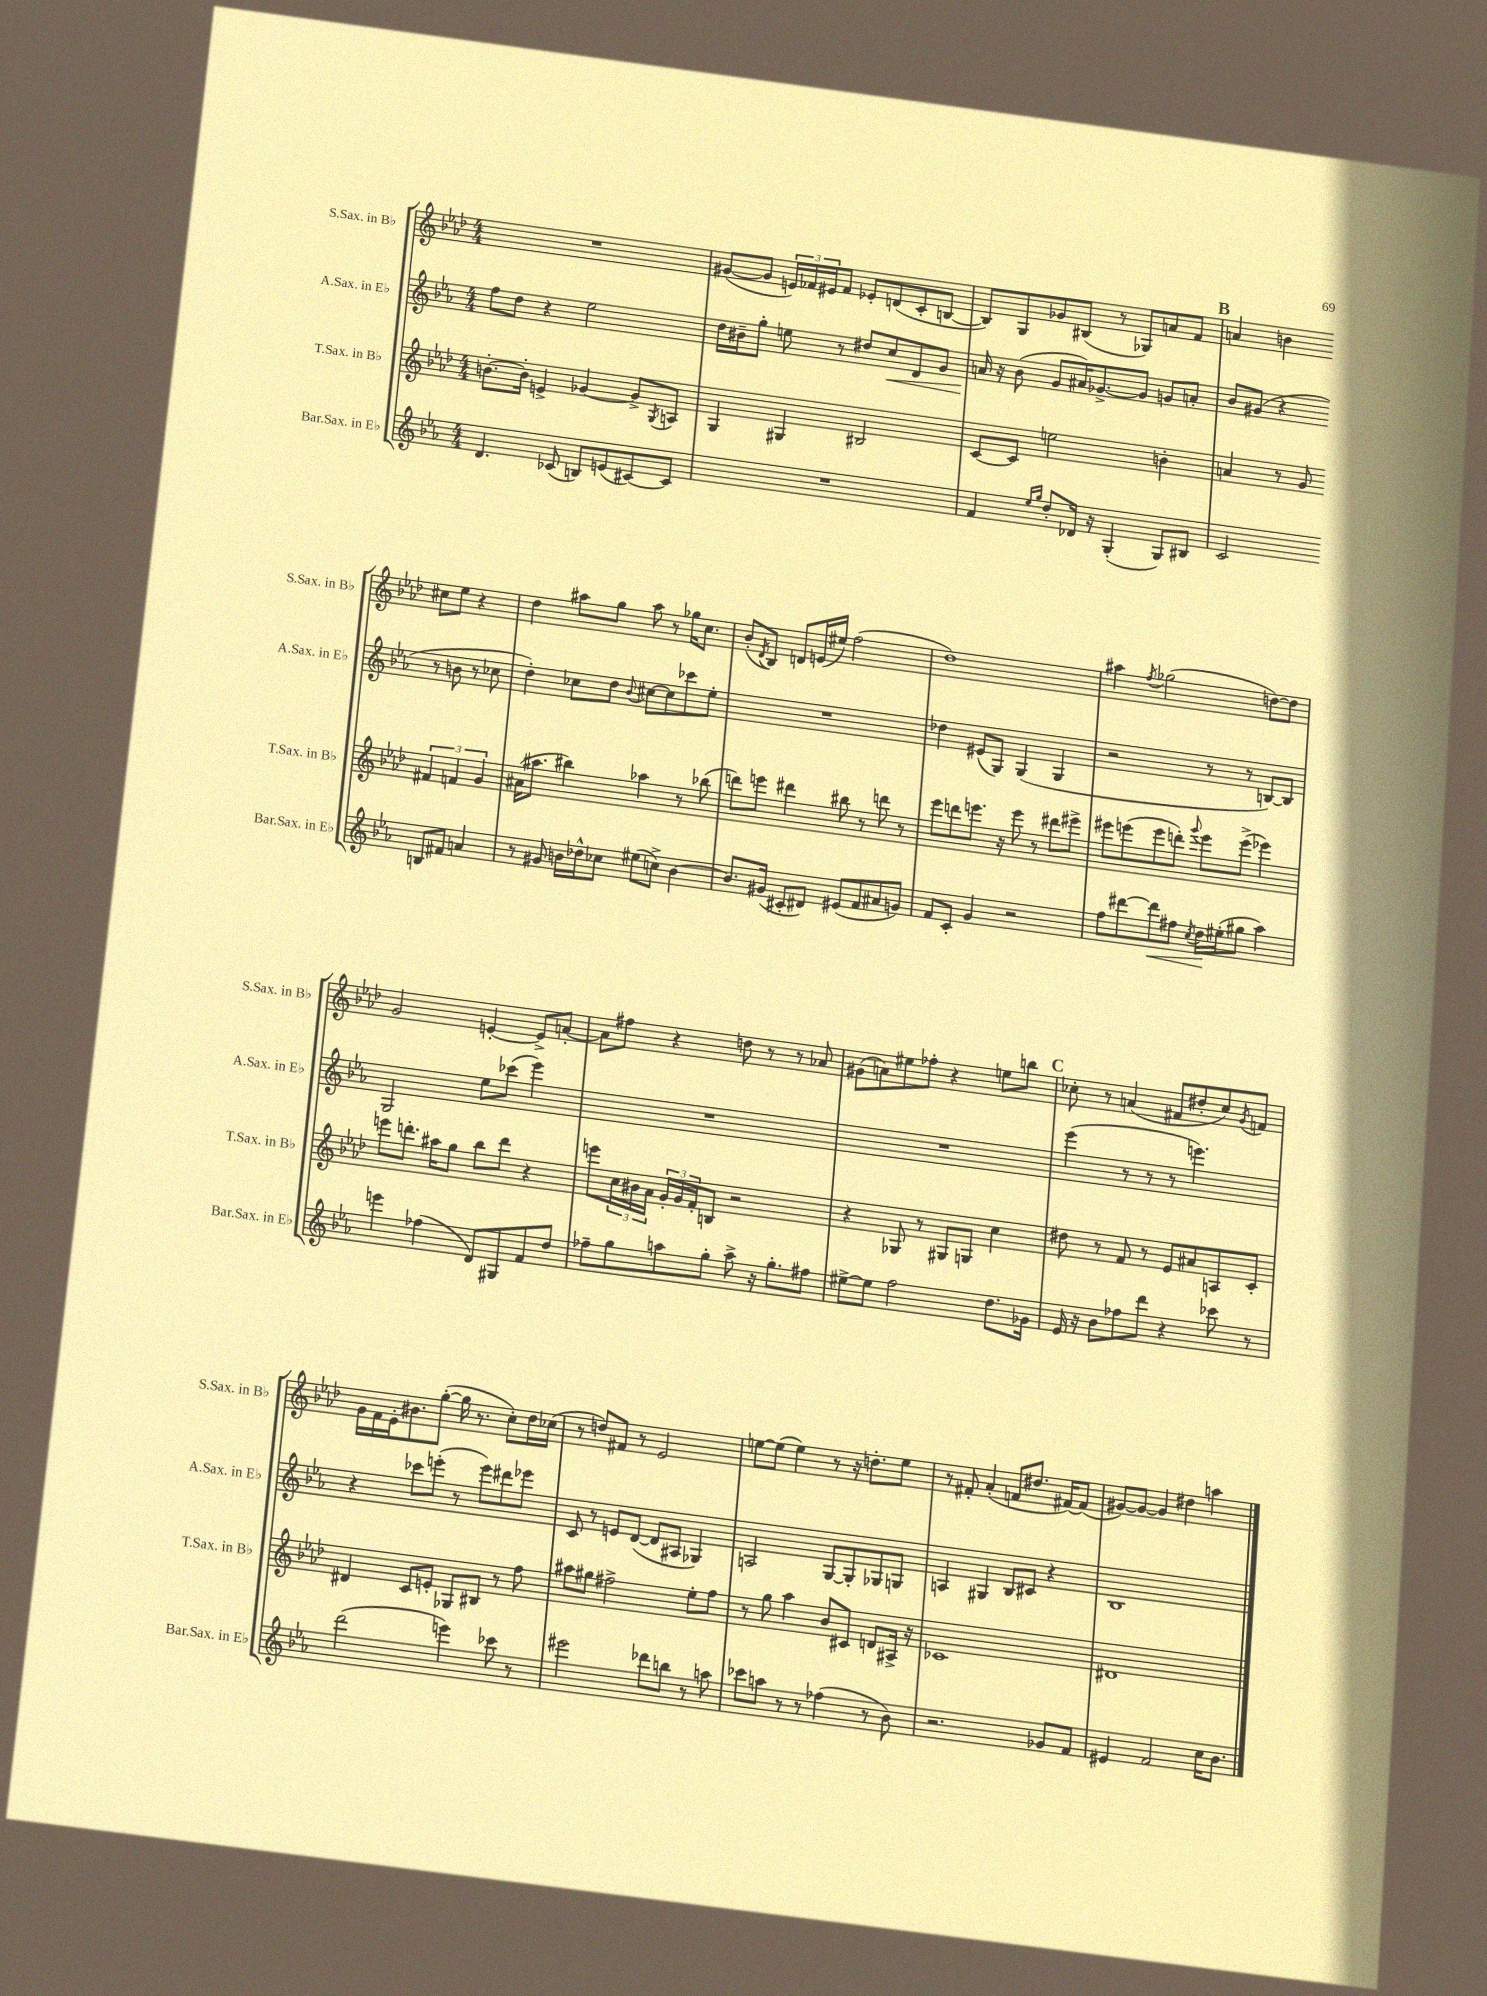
<<
\new StaffGroup <<
\new Staff = "s0" \with { instrumentName = "S.Sax. in Bb" shortInstrumentName = "S.Sax. in Bb" } {
    \clef treble \key aes \major \numericTimeSignature \time 4/4
    R1 |
    gis'8~( gis'8 \tuplet 3/2 { e'16) fes'16 eis'16 } fes'8 ees'8-. d'8( c'8-. b8~ |
    b8) g8 ges'8 bis8( r8 ges8) a'8 f'8 |
    \mark \markup { \bold "B" } a'4 b'4 cis''8 ees''8 r4 |
    des''4 ais''8 g''8 ais''8 r8 ges''16 c''8. |
    bes'8-.( \acciaccatura { des'8 } bes8) d'8 e'16( eis''16) f''2( |
    des''1) |
    ais''4 \acciaccatura { f''8 } ges''2( d''8~) d''8 |
    g'2 e'4~-. e'8-> a'8~-. |
    a'8 fis''8 r4 d''8 r8 r8 aes'8 |
    gis'8( a'8) eis''8 fes''8-. r4 e''8 b''8 |
    \mark \markup { \bold "C" } ces''8-. r8 a'4( fis'8 dis''8-. ces''8) \acciaccatura { g'8 } f'8 |
    g'16 f'16 ees'16-. bis'8. g''8~-.( g''16 r8. c''8-.) des''16 ces''16( |
    r8 d''8) fis'8 r8 ees'2 |
    e''8~ e''8( e''4) r8 r16 d''8.-. e''8 |
    r8 fis'8-. aes'4-.( f'8 dis''8. fis'16~) fis'8( |
    gis'8~) gis'8~ gis'4 dis''4 a''4 \bar "|." |
}
\new Staff = "s1" \with { instrumentName = "A.Sax. in Eb" shortInstrumentName = "A.Sax. in Eb" } {
    \clef treble \key ees \major \numericTimeSignature \time 4/4
    f''8 d''8 r4 ees''2 |
    d''16 bis'16-- g''8-. e''8 r8 dis''8 c''8\< d'8 g'8 |
    a'16\! r16 bes'8( g'8 ais'16) ges'8.~-> ges'8 g'8 a'8-. |
    \mark \markup { \bold "B" } bes'8 gis'8( r4 r8 b'8 r8 ces''8 |
    d''4-.) ces''8 d''8 \appoggiatura { bes'8 } cis''8~ cis''8 ces'''8 ees''8-. |
    R1 |
    des''4 eis'8( g8) g4( g4 |
    r2 r8 r8 b8~) b8 |
    g2 ees''8 ces'''8( ees'''4) |
    R1 |
    R1 |
    \mark \markup { \bold "C" } ees'''4( r8 r8 r8 e'''4.) |
    r4 ces'''8 e'''8-.( r8 e'''8) dis'''8 ees'''8 |
    c'8 r8 e'8 d'8~( d'8 ais8 ges4) |
    a2 g8~ g8-. ges8 g8 |
    a4 gis4 bes8 cis'8 r4 |
    bes1 \bar "|." |
}
\new Staff = "s2" \with { instrumentName = "T.Sax. in Bb" shortInstrumentName = "T.Sax. in Bb" } {
    \clef treble \key aes \major \numericTimeSignature \time 4/4
    b'8.~-. b'16-. e'4-> ges'4~ ges'8-> \acciaccatura { g8 } a8 |
    g4 gis4 bis2 |
    c'8~ c'8 e''2 b'4-. |
    \mark \markup { \bold "B" } a'4 r8 g'8 \tuplet 3/2 { fis'4 f'4 g'4 } |
    ais'16( ais''8. bis''4) aes''4 r8 bes''8( |
    d'''8) e'''8 dis'''4 bis''8 r8 d'''8 r8 |
    ees'''8 d'''8 e'''8. r16 e'''8 r8 dis'''8 eis'''8-> |
    eis'''8 e'''8( e'''8 d'''8-.) \appoggiatura { g'''8 } e'''8 e'''8->( ees'''4) |
    e'''8 d'''8.-. ais''16 g''8 bes''8 d'''8 r4 |
    e'''8 \tuplet 3/2 { c''16 bis'16 aes'16 } \tuplet 3/2 { g'16-. g'16 f'16-. } b8 r2 |
    r4 ges8 r8 gis8 g8 c''4 |
    \mark \markup { \bold "C" } dis''8 r8 f'8 r8 ees'8 ais'8 a8 c'8-. |
    dis'4 c'8 e'8-. ges8 bis8 r8 f''8 |
    ais''8 gis''8 fis''2-> ees''8-. fis''8 |
    r8 g''8 aes''4 bes'8 cis'8 d'8 ais16-> r16 |
    ces'1 |
    dis'1 \bar "|." |
}
\new Staff = "s3" \with { instrumentName = "Bar.Sax. in Eb" shortInstrumentName = "Bar.Sax. in Eb" } {
    \clef treble \key ees \major \numericTimeSignature \time 4/4
    d'4. ces'8( b8) e'8( cis'8~) cis'8 |
    R1 |
    f'4 \grace { ees''16 g''16 } d''8-. des'16 r16 g4-.( g8) bis8 |
    \mark \markup { \bold "B" } c'2 b8 fis'8 a'4 |
    r8 gis'8 b'16 des''16-^ ces''8 eis''8( c''8->) b'4~ |
    b'8. gis'16( cis'8-. dis'8) eis'8( f'8 ais'8 g'8) |
    f'8 c'8-. g'4 r2 |
    f''8 dis'''8~ dis'''8\< fis''8 \acciaccatura { c''8 } d''16\! eis''16-.( gis''8 aes''4) |
    e'''4 fes''4( d'8) gis8 f'8 d''8 |
    fes''8-- g''8 a''8 g''8-. a''8-> r16 g''8.-. fis''8 |
    eis''8~-> eis''8 f''2 d''8. ges'16 |
    \mark \markup { \bold "C" } ees'16 r16 bes'8 fes''8 d'''8 r4 ces'''8 r8 |
    d'''2( e'''4) ces'''8 r8 |
    eis'''2 des'''8 b''8 r8 a''8 |
    ces'''8 a''8 r8 r8 fes''4( r8 bes'8) |
    r2. ges'8 f'8 |
    eis'4 f'2 c''16 bes'8. \bar "|." |
}
>>
>>
\layout { \context { \Score \remove "Bar_number_engraver" } }
